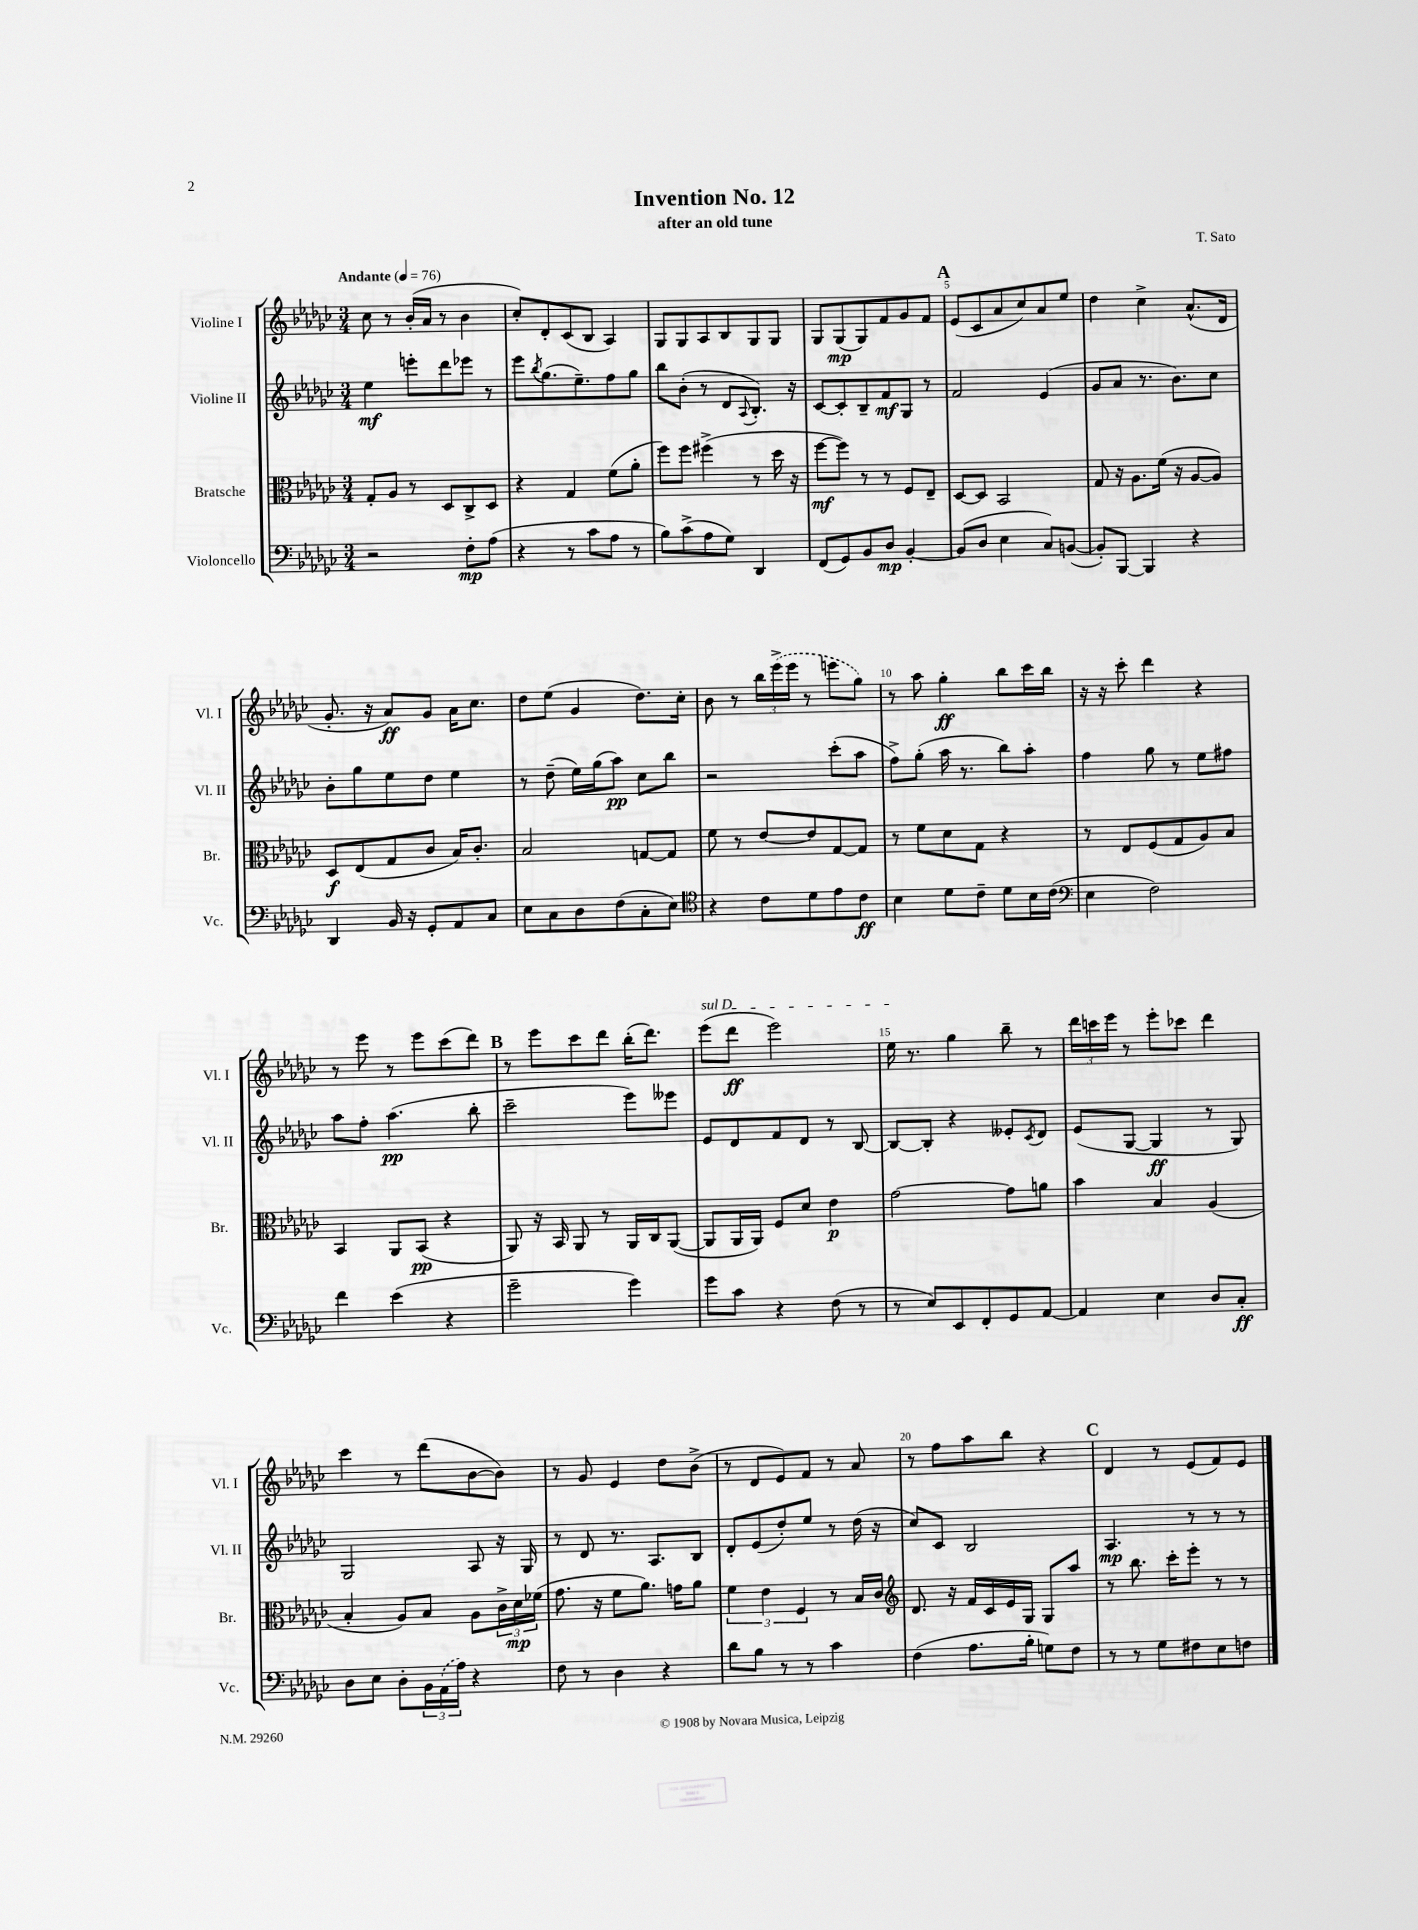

**kern	**dynam	**kern	**dynam	**kern	**dynam	**kern	**dynam
*part4	*part4	*part3	*part3	*part2	*part2	*part1	*part1
*staff4	*staff4	*staff3	*staff3	*staff2	*staff2	*staff1	*staff1
*I"Violoncello	*	*I"Bratsche	*	*I"Violine II	*	*I"Violine I	*
*I'Vc.	*	*I'Br.	*	*I'Vl. II	*	*I'Vl. I	*
*clefF4	*	*clefC3	*	*clefG2	*	*clefG2	*
*k[b-e-a-d-g-c-]	*	*k[b-e-a-d-g-c-]	*	*k[b-e-a-d-g-c-]	*	*k[b-e-a-d-g-c-]	*
*M3/4	*	*M3/4	*	*M3/4	*	*M3/4	*
*MM76	*	*MM76	*	*MM76	*	*MM76	*
=1	=1	=1	=1	=1	=1	=1	=1
!	!	!	!	!	!	!LO:TX:a:B:t=Andante	!
2r	.	8G-'/L	.	4ee-\	mf	8cc-\	.
.	.	8A-/J	.	.	.	8r	.
.	.	8r	.	8eeen'\L	.	(16b-'/LL	.
.	.	.	.	.	.	16a-/JJ	.
.	.	8D-/L	.	8ddd-\	.	8r	.
8F'\L	mp	8C-^/	.	8eee-X\J	.	4b-\	.
(8A-\J	.	8D-/J	.	8r	.	.	.
=2	=2	=2	=2	=2	=2	=2	=2
4r	.	4r	.	8eee-\L	.	8cc-'/L)	.
.	.	.	.	8qbb-/	.	.	.
.	.	.	.	(8.gg-\	.	8d-'/	.
8r	.	4G-/	.	.	.	(8c-/	.
.	.	.	.	8.ee-~\)	.	.	.
8c-\L	.	.	.	.	.	8B-/J	.
8A-\J	.	(8f\L	.	8ff\	.	4A-/)	.
8r	.	8a-'\J	.	8gg-\J	.	.	.
=3	=3	=3	=3	=3	=3	=3	=3
8B-\L)	.	8ff\L)	.	8bb-\L	.	8G-/L	.
(8c-^\	.	8ff\J	.	(8b-'\J	.	8G-/	.
8A-\	.	(4ff#X^\	.	8r	.	8A-/	.
8G-\J)	.	.	.	8d-/L	.	8B-/	.
.	.	.	.	8qqA-/	.	.	.
4DD-/	.	8r	.	8.B-'/J)	.	8G-/	.
.	.	16dd-\	.	.	.	8G-/J	.
.	.	16r	.	16r	.	.	.
=4	=4	=4	=4	=4	=4	=4	=4
(8FF/L	.	[8ff\L	mf	[8c-/L	.	8G-/L	.
8GG-/)	.	8ff\J])	.	8c-'/]	.	(8G-/	mp
8BB-/	.	8r	.	8B-~/	.	8G-/)	.
8D-/J	mp	8r	.	8f/	mf	8f/	.
[4BB-'/	.	8F/L	.	8G-/J	.	8g-/	.
.	.	8E-~/J	.	8r	.	8f/J	.
!!LO:REH:place=s1:t=A
=5	=5	=5	=5	=5	=5	=5	=5
(8BB-/L]	.	[8D-/L	.	2f/	.	(8e-/L	.
8D-/J	.	8D-/J]	.	.	.	8c-/	.
4E-\	.	2BB-/	.	.	.	8a-/	.
.	.	.	.	.	.	8cc-/)	.
8C-/L)	.	.	.	(4e-/	.	8a-/	.
([8BBn/J	.	.	.	.	.	8ee-/J	.
=6	=6	=6	=6	=6	=6	=6	=6
8BB'/L])	.	8G-/	.	8g-/L	.	4dd-\	.
[8BBB-/J	.	16r	.	8a-/J	.	.	.
.	.	8.A-\L	.	.	.	.	.
4BBB-/]	.	.	.	8.r	.	4cc-^\	.
.	.	(16f\Jk	.	.	.	.	.
.	.	16r	.	8.b-\L)	.	.	.
4r	.	[8A-/L	.	.	.	(8.a-^^/L	.
.	.	8A-/J])	.	8cc-\J	.	.	.
.	.	.	.	.	.	16d-/Jk	.
!!LO:LB:g=z
=7	=7	=7	=7	=7	=7	=7	=7
4DD-/	.	8D-/L	f	8b-'\L	.	8.g-'/	.
.	.	(8E-/	.	8gg-\	.	.	.
.	.	.	.	.	.	16r	.
16BB-/	.	8G-/	.	8ee-\	.	8a-/L)	ff
16r	.	.	.	.	.	.	.
8GG-'/L	.	8c-/J	.	8dd-\J	.	8g-/J	.
8AA-/	.	16B-/KL)	.	4ee-\	.	16a-\KL	.
.	.	8.c-'/J	.	.	.	8.cc-\J	.
8C-/J	.	.	.	.	.	.	.
=8	=8	=8	=8	=8	=8	=8	=8
8E-\L	.	2B-/	.	8r	.	8dd-\L	.
8C-\	.	.	.	(8dd-~\	.	(8ee-\J	.
8D-\	.	.	.	16ee-\LL)	.	4g-/	.
.	.	.	.	(16gg-\J	.	.	.
(8F\	.	.	.	8aa-\J)	pp	.	.
8C-'\	.	[8Gn/L	.	8cc-\L	.	8.dd-\L)	.
8E-\J)	.	8G/J]	.	8bb-\J	.	.	.
.	.	.	.	.	.	16cc-'\Jk	.
=9	=9	=9	=9	=9	=9	=9	=9
*clefC4	*	*	*	*	*	*	*
4r	.	8f\	.	2r	.	8b-\	.
.	.	8r	.	.	.	8r	.
8c-\L	.	[8e-/L	.	.	.	24bb-\LL	.
.	.	.	.	.	.	(24eee-^\	.
.	.	.	.	.	.	24eee-\JJ	.
8d-\	.	8e-/]	.	.	.	8r	.
8e-\	.	[8G-/	.	(8ccc-'\L	.	8eeen\L	.
8c-\J	ff	8G-/J]	.	8aa-\J	.	8gg-\J)	.
=10	=10	=10	=10	=10	=10	=10	=10
4B-\	.	8r	.	8ff^\L)	.	8r	.
.	.	8f\L	.	(8gg-'\J	.	8aa-\	.
8d-\L	.	8d-\	.	16aa-\	.	4gg-'\	ff
.	.	.	.	8.r	.	.	.
8c-~\J	.	8G-\J	.	.	.	.	.
8d-\L	.	4r	.	8bb-\L)	.	8bb-\L	.
16B-\L	.	.	.	8aa-'\J	.	16ccc-\L	.
(16c-\JJ	.	.	.	.	.	16bb-\JJ	.
=11	=11	=11	=11	=11	=11	=11	=11
*clefF4	*	*	*	*	*	*	*
4E-\	.	8r	.	4ff\	.	16r	.
.	.	.	.	.	.	16r	.
.	.	8E-/L	.	.	.	8ccc-'\	.
2F\)	.	(8F/	.	8gg-\	.	4ddd-\	.
.	.	8G-/	.	8r	.	.	.
.	.	8A-/)	.	8ee-\L	.	4r	.
.	.	8B-/J	.	8ff#X\J	.	.	.
!!LO:LB:g=z
=12	=12	=12	=12	=12	=12	=12	=12
4f\	.	4BB-/	.	8aa-\L	.	8r	.
.	.	.	.	8ff'\J	.	8eee-\	.
(4e-\	.	8AA-/L	.	(4.aa-\	pp	8r	.
.	.	(8BB-/J	pp	.	.	8eee-\L	.
4r	.	4r	.	.	.	(8ccc-\	.
.	.	.	.	8bb-'\	.	8ddd-\J)	.
!!LO:REH:place=s1:t=B
=13	=13	=13	=13	=13	=13	=13	=13
2g-~\	.	8AA-/)	.	2ccc-~\	.	8r	.
.	.	16r	.	.	.	8eee-\L	.
.	.	16BB-/	.	.	.	.	.
.	.	8AA-/	.	.	.	8ccc-\	.
.	.	8r	.	.	.	8ddd-\J	.
4g-\)	.	16AA-/LL	.	8eee-\L)	.	(16bb-'\KL	.
.	.	16C-/J	.	.	.	8.ddd-\J)	.
.	.	([8AA-/J	.	8eee--X\J	.	.	.
=14	=14	=14	=14	=14	=14	=14	=14
!	!	!	!	!	!	!LO:TX:a:i:t=sul D	!
8g-\L	.	8AA-/L]	.	8e-/L	.	(8eee-\L	.
8c-\J	.	16AA-/L	.	8d-/	.	8ddd-\J	ff
.	.	16AA-/JJ)	.	.	.	.	.
4r	.	8F/L	.	8f/	.	2eee-\)	.
.	.	8d-/J	.	8d-/J	.	.	.
(8F\	.	4e-\	p	8r	.	.	.
8r	.	.	.	[8B-/	.	.	.
=15	=15	=15	=15	=15	=15	=15	=15
8r	.	[2g-\	.	8B-/L_	.	16ee-\	.
.	.	.	.	.	.	8.r	.
8E-/L)	.	.	.	8B-'/J]	.	.	.
8EE-/	.	.	.	4r	.	4gg-\	.
8FF'/	.	.	.	.	.	.	.
8GG-/	.	8g-\L]	.	8e--X'/L	.	8bb-~\	.
.	.	.	.	8qc-/	.	.	.
[8AA-/J	.	8an\J	.	8d-/J	.	8r	.
=16	=16	=16	=16	=16	=16	=16	=16
4AA-/]	.	4b-\	.	(8e-/L	.	24ddd-\LL	.
.	.	.	.	.	.	24cccn\	.
.	.	.	.	.	.	24eee-\JJ	.
.	.	.	.	[8G-/J	.	8r	.
4E-\	.	4B-/	.	4G-/]	ff	8eee-'\L	.
.	.	.	.	.	.	8ccc-X\J	.
8D-/L	.	(4A-/	.	8r	.	4ddd-\	.
8C-'/J	ff	.	.	8G-/)	.	.	.
!!LO:LB:g=z
=17	=17	=17	=17	=17	=17	=17	=17
8D-\L	.	4B-'/	.	2G-/	.	4ccc-\	.
8E-\J	.	.	.	.	.	.	.
8D-'\L	.	8A-/L)	.	.	.	8r	.
24BB-\L	.	8B-/J	.	.	.	(8ddd-\L	.
(24AA-\	.	.	.	.	.	.	.
24A-\JJ)	.	.	.	.	.	.	.
4r	.	8A-\L	.	8A-/	.	[8b-\	.
.	.	24c-^\L	.	16r	.	8b-\J])	.
.	.	24d-\	mp	.	.	.	.
.	.	.	.	16G-/	.	.	.
.	.	(24f-X\JJ	.	.	.	.	.
=18	=18	=18	=18	=18	=18	=18	=18
8F\	.	8.g-\	.	8r	.	8r	.
8r	.	.	.	8d-/	.	8g-/	.
.	.	16r	.	.	.	.	.
4D-\	.	8f\L	.	8.r	.	4e-/	.
.	.	8.a-\J)	.	.	.	.	.
.	.	.	.	8.A-/L	.	.	.
4r	.	.	.	.	.	8dd-\L	.
.	.	16gn\KL	.	.	.	.	.
.	.	8a-\J	.	8B-/J	.	(8b-^\J	.
=19	=19	=19	=19	=19	=19	=19	=19
8d-\L	.	6f\	.	8d-'/L	.	8r	.
8B-\J	.	.	.	(8e-/	.	8d-/L	.
.	.	6e-\	.	.	.	.	.
8r	.	.	.	8dd-'/)	.	8e-/)	.
.	.	6F/	.	.	.	.	.
8r	.	.	.	8ee-/J	.	8f/J	.
4c-\	.	8r	.	8r	.	8r	.
.	.	16B-/LL	.	(16dd-\	.	8a-/	.
.	.	16c-/JJ	.	16r	.	.	.
=20	=20	=20	=20	=20	=20	=20	=20
*	*	*clefG2	*	*	*	*	*
(4F\	.	8.d-/	.	8cc-/L)	.	8r	.
.	.	.	.	8c-/J	.	8ff\L	.
.	.	16r	.	.	.	.	.
8.A-\L	.	16f/LL	.	2B-/	.	8aa-\	.
.	.	16c-/	.	.	.	.	.
.	.	16e-/	.	.	.	8bb-\J	.
16B-'\Jk	.	16G-/JJ	.	.	.	.	.
8Gn\L)	.	8G-/L	.	.	.	4r	.
8F\J	.	8aa-/J	.	.	.	.	.
!!LO:REH:place=s1:t=C
=21	=21	=21	=21	=21	=21	=21	=21
8r	.	8r	.	4.A-/	mp	4d-/	.
8r	.	8.bb-\	.	.	.	.	.
8G-\L	.	.	.	.	.	8r	.
.	.	16ccc-'\KL	.	.	.	.	.
8F#X\	.	8eee-'\J	.	8r	.	(8e-/L	.
8E-\	.	8r	.	8r	.	8f/)	.
8Fn\J	.	8r	.	8r	.	8e-/J	.
==	==	==	==	==	==	==	==
*-	*-	*-	*-	*-	*-	*-	*-
